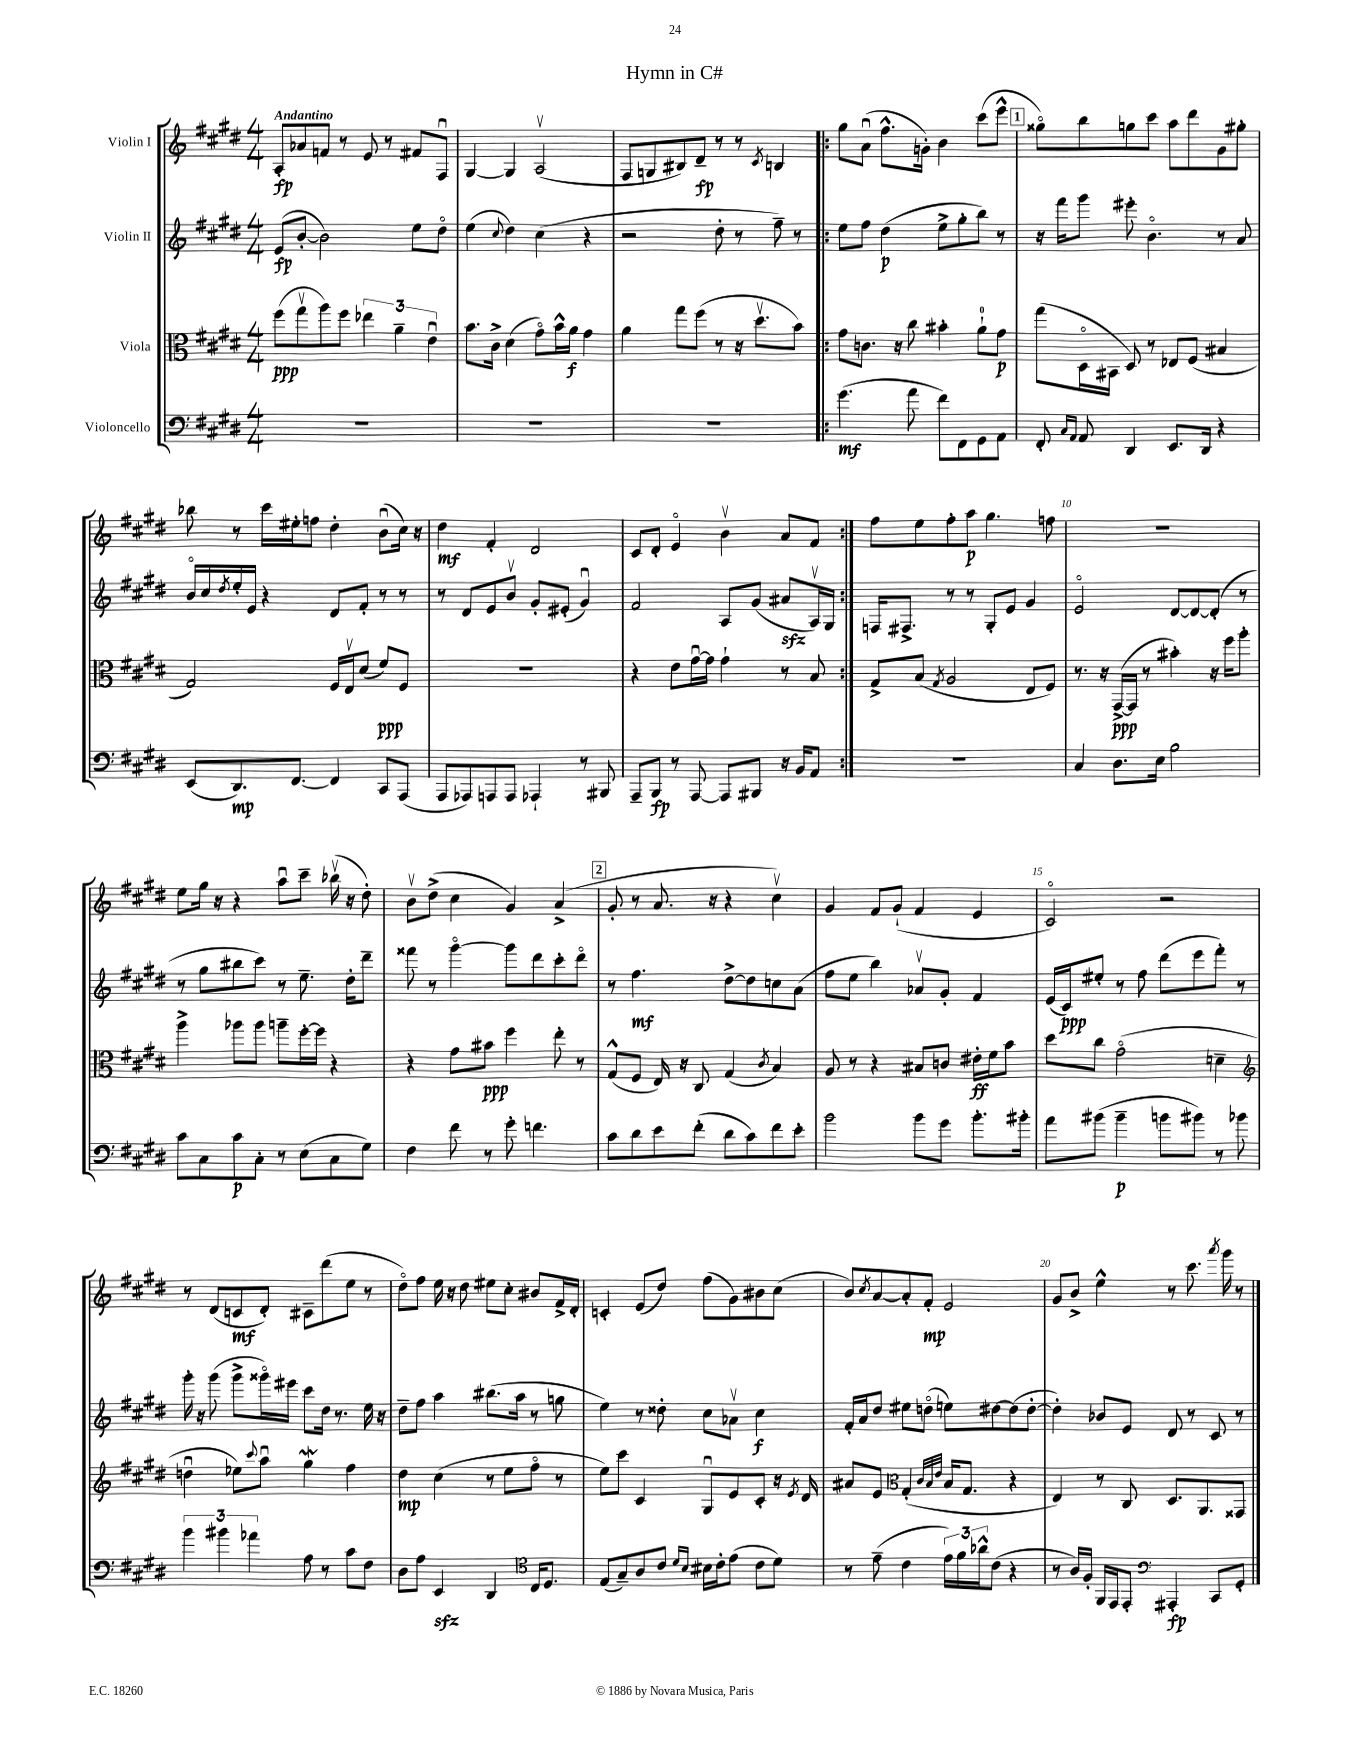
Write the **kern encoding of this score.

**kern	**dynam	**kern	**dynam	**kern	**dynam	**kern	**dynam
*part4	*part4	*part3	*part3	*part2	*part2	*part1	*part1
*staff4	*staff4	*staff3	*staff3	*staff2	*staff2	*staff1	*staff1
*I"Violoncello	*	*I"Viola	*	*I"Violin II	*	*I"Violin I	*
*clefF4	*	*clefC3	*	*clefG2	*	*clefG2	*
*k[f#c#g#d#]	*	*k[f#c#g#d#]	*	*k[f#c#g#d#]	*	*k[f#c#g#d#]	*
*M4/4	*	*M4/4	*	*M4/4	*	*M4/4	*
=1	=1	=1	=1	=1	=1	=1	=1
!	!	!	!	!	!	!LO:TX:a:B:t=Andantino	!
1r	.	(8ff#\L	ppp	(8e/L	fp	8A'/L	fp
.	.	8gg#v\	.	[8b'/J	.	8a-X/	.
.	.	8aa\)	.	2b\])	.	8fn/J	.
.	.	8ff#\J	.	.	.	8r	.
.	.	6ee-X\	.	.	.	8e/	.
.	.	.	.	.	.	8r	.
.	.	6a~\	.	.	.	.	.
.	.	.	.	8ee\L	.	8f#X/L	.
.	.	6eu\	.	.	.	.	.
.	.	.	.	8dd#\J	.	8F#u/J	.
=2	=2	=2	=2	=2	=2	=2	=2
1r	.	8.b\L	.	(4ee\	.	[4G#/	.
.	.	16c#^\Jk	.	.	.	.	.
.	.	.	.	8qqcc#/	.	.	.
.	.	(4d#\	.	4dd#\)	.	4G#/]	.
.	.	8g#\L)	.	(4cc#\	.	(2Av/	.
.	.	16b^^\L	.	.	.	.	.
.	.	16a\JJ	f	.	.	.	.
.	.	4g#\	.	4r	.	.	.
=3	=3	=3	=3	=3	=3	=3	=3
1r	.	4a\	.	2r	.	8F#/L	.
.	.	.	.	.	.	8Gn/	.
.	.	8gg#\L	.	.	.	8B#X/)	.
.	.	(8ff#\J	.	.	.	8d#~/J	fp
.	.	8r	.	8dd#'\	.	8r	.
.	.	16r	.	8r	.	8r	.
.	.	8.dd#v\L	.	.	.	.	.
.	.	.	.	.	.	8qc#/	.
.	.	.	.	8ff#~\)	.	4Bn/	.
.	.	8b\J)	.	8r	.	.	.
=4!|:	=4!|:	=4!|:	=4!|:	=4!|:	=4!|:	=4!|:	=4!|:
(4.g#\	mf	8g#\L	.	8ee\L	.	8gg#\L	.
.	.	8.cn\J	.	8ff#\J	.	(8au\J	.
.	.	.	.	(4dd#\	p	8.ff#^^\L	.
.	.	16r	.	.	.	.	.
8a\	.	8cc#\	.	.	.	.	.
.	.	.	.	.	.	16gn'\Jk)	.
8f#\L)	.	4b#X'\	.	8ee^\L	.	4b\	.
8FF#\	.	.	.	8gg#'\	.	.	.
8GG#\	.	8a`\L	.	8bb\J)	.	(8ccc#\L	.
8AA\J	.	8g#\J	p	8r	.	8eee^^\J	.
!!LO:REH:place=s1:t=1
=5	=5	=5	=5	=5	=5	=5	=5
8FF#'/	.	(8gg#\L	.	16r	.	8gg##X\L)	.
.	.	.	.	16fff#\KL	.	.	.
16qqC#/LL	.	.	.	.	.	.	.
16qqAA/JJ	.	.	.	.	.	.	.
8AA/	.	16D#\L	.	8ggg#\J	.	8bb\	.
.	.	16BB#X\JJ	.	.	.	.	.
4DD#/	.	8D#/)	.	8eee#X'\	.	8ggn\	.
.	.	8r	.	4.b\	.	8ccc#\J	.
8.EE/L	.	8E-X/L	.	.	.	8aa\L	.
.	.	(8F#/J	.	.	.	8ddd#\	.
16DD#/Jk	.	.	.	.	.	.	.
4r	.	4B#X/	.	8r	.	8g#\	.
.	.	.	.	8a/	.	8gg#X'\J	.
!!LO:LB:g=z
=6	=6	=6	=6	=6	=6	=6	=6
(8EE/L	.	2G#/)	.	16b/LL	.	8bb-X\	.
.	.	.	.	16cc#/	.	.	.
.	.	.	.	8qdd#/	.	.	.
8.DD#/)	mp	.	.	16ee'/	.	8r	.
.	.	.	.	16e/JJ	.	.	.
.	.	.	.	4r	.	16ccc#\LL	.
[8.FF#/J	.	.	.	.	.	16ee#X'\J	.
.	.	.	.	.	.	8ffn\J	.
4FF#/]	.	16F#/LL	.	8d#/L	.	4dd#'\	.
.	.	16Ev/J	.	.	.	.	.
.	.	(8d#/J	.	8f#'/J	.	.	.
8CC#/L	.	8f#/L)	ppp	8r	.	(8bu\L	.
(8AAA/J	.	8F#/J	.	8r	.	16cc#\Jk)	.
.	.	.	.	.	.	16r	.
=7	=7	=7	=7	=7	=7	=7	=7
8AAA/L	.	1r	.	8r	.	4dd#\	mf
8AAA-X/)	.	.	.	8d#/L	.	.	.
8AAAn/	.	.	.	8e/	.	4f#'/	.
8AAA/J	.	.	.	8bv/J	.	.	.
4AAA-X`/	.	.	.	8g#'/L	.	2d#/	.
.	.	.	.	(8e#X'/J	.	.	.
8r	.	.	.	4g#u/)	.	.	.
8BBB#X/	.	.	.	.	.	.	.
=8	=8	=8	=8	=8	=8	=8	=8
8AAA~/L	.	4r	.	2f#/	.	8c#/L	.
8BBB/J	fp	.	.	.	.	8d#'/J	.
8r	.	8e\L	.	.	.	4e/	.
[8AAA/	.	[16g#u\L	.	.	.	.	.
.	.	16g#\JJ]	.	.	.	.	.
8AAA/L]	.	4g#`\	.	8A/L	.	4bv\	.
8BBB#X/J	.	.	.	(8g#/J	.	.	.
16r	.	8r	.	8a#Xzz/L	.	8a/L	.
16BB/KL	.	.	.	.	.	.	.
8AA/J	.	8B/	.	16Av/L)	.	8f#/J	.
.	.	.	.	16G#/JJ	.	.	.
=9:|!	=9:|!	=9:|!	=9:|!	=9:|!	=9:|!	=9:|!	=9:|!
1r	.	8G#^/L	.	16Fn/KL	.	8ff#\L	.
.	.	.	.	8.F#X^/J	.	.	.
.	.	(8B/J	.	.	.	8ee\	.
.	.	8qG#/	.	.	.	.	.
.	.	2A/	.	8r	.	8ff#'\	.
.	.	.	.	8r	.	8aa\J	p
.	.	.	.	8G#'/L	.	4.gg#\	.
.	.	.	.	8e/J	.	.	.
.	.	8E/L	.	4g#/	.	.	.
.	.	8F#/J)	.	.	.	8ffn\	.
=10	=10	=10	=10	=10	=10	=10	=10
4C#/	.	8.r	.	2e/	.	1r	.
.	.	16r	.	.	.	.	.
8.D#\L	.	([16GG#^/LL	ppp	.	.	.	.
.	.	16GG#/JJ]	.	.	.	.	.
.	.	8r	.	.	.	.	.
16E\Jk	.	.	.	.	.	.	.
2B\	.	4b#X'\)	.	[8d#/L	.	.	.
.	.	.	.	8d#/_	.	.	.
.	.	16r	.	(8d#'/J]	.	.	.
.	.	16ff#\KL	.	.	.	.	.
.	.	8aa'\J	.	8r	.	.	.
!!LO:LB:g=z
=11	=11	=11	=11	=11	=11	=11	=11
8c#\L	.	4aa^\	.	8r	.	8ee\L	.
8C#\	.	.	.	8gg#\L	.	16gg#\Jk	.
.	.	.	.	.	.	16r	.
8c#\	p	8aa-X\L	.	8bb#X\	.	4r	.
8C#'\J	.	8aa-\J	.	8ccc#\J)	.	.	.
8r	.	8aan~\L	.	8r	.	8aau\L	.
(8E\L	.	[16ff#'\L	.	8.ee~\	.	8ccc#~\J	.
.	.	16ff#\JJ]	.	.	.	.	.
8C#\	.	4r	.	.	.	(16bb-Xv\	.
.	.	.	.	16dd#'\KL	.	16r	.
8G#\J)	.	.	.	8ddd#~\J	.	8dd#'\)	.
=12	=12	=12	=12	=12	=12	=12	=12
4F#\	.	4r	.	8fff##X\	.	8bv\L	.
.	.	.	.	8r	.	(8dd#^\J	.
8f#\	.	8g#\L	.	[4ggg#\	.	4cc#\	.
8r	.	8b#X\J	ppp	.	.	.	.
8g#'\	.	4ff#\	.	8ggg#\L]	.	4g#/)	.
4.fn\	.	.	.	8ddd#\	.	.	.
.	.	8ee'\	.	8ccc#'\	.	(4a^/	.
.	.	8r	.	8ddd#\J	.	.	.
!!LO:REH:place=s1:t=2
=13	=13	=13	=13	=13	=13	=13	=13
8c#\L	.	(8G#^^/L	.	8r	.	8g#'/	.
8d#\	.	8F#/J	.	4.ff#\	mf	8r	.
8e\	.	16E/)	.	.	.	8.a/	.
.	.	16r	.	.	.	.	.
(8f#'\J	.	8C#/	.	.	.	.	.
.	.	.	.	.	.	16r	.
8d#\L	.	(4G#/	.	[8dd#^\L	.	4r	.
8c#\)	.	.	.	8dd#\]	.	.	.
.	.	8qc#/	.	.	.	.	.
8f#\	.	4B/)	.	8ccn\	.	4cc#v\)	.
8e'\J	.	.	.	(8a\J	.	.	.
=14	=14	=14	=14	=14	=14	=14	=14
2b\	.	8A/	.	8ff#\L	.	4g#/	.
.	.	8r	.	8ee\J	.	.	.
.	.	4r	.	4bb\)	.	8f#/L	.
.	.	.	.	.	.	(8g#`/J	.
8b\L	.	8B#X/L	.	8a-Xv/L	.	4f#/	.
8g#\J	.	8cn/J	.	8g#'/J	.	.	.
8.b'\L	.	16e#X'\LL	ff	4f#/	.	4e/	.
.	.	16f#\J	.	.	.	.	.
.	.	8b\J	.	.	.	.	.
16b#X'\Jk	.	.	.	.	.	.	.
=15	=15	=15	=15	=15	=15	=15	=15
8a\L	.	8dd#\L	.	(16e/LL	.	2c#/)	.
.	.	.	.	16c#/J)	ppp	.	.
(8b#X\J	.	8cc#\J	.	8ee#X'/J	.	.	.
4b#~\	p	(2g#\	.	8r	.	.	.
.	.	.	.	8ff#\	.	.	.
8bn\L	.	.	.	(8ddd#\L	.	2r	.
8b#X\J)	.	.	.	8eee\	.	.	.
8r	.	4dn~\	.	8fff#'\J)	.	.	.
8b-X\	.	.	.	8r	.	.	.
!!LO:LB:g=z
=16	=16	=16	=16	=16	=16	=16	=16
*	*	*clefG2	*	*	*	*	*
6b\	.	4ddnu\	.	16ggg#'\	.	8r	.
.	.	.	.	16r	.	.	.
.	.	.	.	(8ggg#\	.	(8d#/L	.
6b#X\	.	.	.	.	.	.	.
.	.	8ee-X\L)	.	8ggg#^\L	.	8cn/	mf
6a-X\	.	.	.	.	.	.	.
.	.	8qqccc#/	.	.	.	.	.
.	.	8aau\J	.	16ggg##X\L)	.	8d#'/J)	.
.	.	.	.	16eee#X\JJ	.	.	.
8A\	.	4gg#W\	.	8ccc#\L	.	8c#X~\L	.
8r	.	.	.	16dd#\Jk	.	(8ddd#\	.
.	.	.	.	8.r	.	.	.
8c#\L	.	4ff#\	.	.	.	8ee\J	.
8F#\J	.	.	.	16ee\	.	8r	.
.	.	.	.	16r	.	.	.
=17	=17	=17	=17	=17	=17	=17	=17
8D#\L	.	4dd#\	mp	8dd#~\L	.	8dd#\L)	.
8A\J	.	.	.	8ff#\J	.	8ff#\J	.
4EEzz/	.	(4cc#\	.	4aa\	.	16ee\	.
.	.	.	.	.	.	16r	.
.	.	.	.	.	.	8dd#\	.
4DD#/	.	8r	.	(8.bb#X\L	.	8ee#X\L	.
.	.	8ee\L	.	.	.	8cc#'\J	.
.	.	.	.	16aa\Jk	.	.	.
*clefC4	*	*	*	*	*	*	*
16C#/KL	.	8ff#\J	.	8r	.	8b#X/L	.
8.D#/J	.	.	.	.	.	.	.
.	.	8r	.	8ggn\	.	16f#^/L	.
.	.	.	.	.	.	16d#'/JJ	.
=18	=18	=18	=18	=18	=18	=18	=18
(8E/L	.	8ee\L)	.	4ee\)	.	4cn'/	.
8G#~/)	.	8ccc#\J	.	.	.	.	.
8A/	.	4c#/	.	8r	.	(8e/L	.
8c#/J	.	.	.	8dd##X'\	.	8dd#/J)	.
16qqd#/LL	.	.	.	.	.	.	.
16qqB/JJ	.	.	.	.	.	.	.
16B#X\LL	.	8G#u/L	.	8cc#\L	.	(8ff#\L	.
16c#'\J	.	.	.	.	.	.	.
(8e\J	.	8e/	.	8a-Xv\J	.	8g#\)	.
8c#\L	.	8c#'/J	.	4cc#\	f	8b#X\	.
8d#\J)	.	16r	.	.	.	(8cc#\J	.
.	.	8qe/	.	.	.	.	.
.	.	16d#/	.	.	.	.	.
=19	=19	=19	=19	=19	=19	=19	=19
8r	.	8a#X/L	.	16f#'/LL	.	8b/L)	.
.	.	.	.	16a/J	.	.	.
.	.	.	.	.	.	8qcc#/	.
(8e~\	.	8e/J	.	8dd#/J	.	[8a/	.
*	*	*clefC3	*	*	*	*	*
4c#\	.	(4G#'/	.	8ee#X\L	.	8a'/]	.
.	.	.	.	(8ddn\J	.	8f#'/J	mp
.	.	32qqc#/LLL	.	.	.	.	.
.	.	32qqB/	.	.	.	.	.
.	.	32qqe/JJJ	.	.	.	.	.
24e\LL)	.	16B/KL	.	8een\L)	.	2e/	.
24f#\	.	.	.	.	.	.	.
.	.	8.G#/J	.	.	.	.	.
24a-X^^\J	.	.	.	.	.	.	.
(8c#\J	.	.	.	[8dd#X\	.	.	.
4r	.	4r	.	(8dd#\]	.	.	.
.	.	.	.	[8dd#'\J	.	.	.
=20	=20	=20	=20	=20	=20	=20	=20
8r	.	4E/)	.	4dd#'\])	.	8g#/L	.
16A/LL)	.	.	.	.	.	8b^/J	.
16F#'/JJ	.	.	.	.	.	.	.
16FF#/LL	.	8r	.	8b-X/L	.	4ee^^\	.
16EE/J	.	.	.	.	.	.	.
8EE'/J	.	8C#/	.	8e/J	.	.	.
*clefF4	*	*	*	*	*	*	*
4AAA#X'/	fp	8.D#/L	.	8d#/	.	8r	.
.	.	.	.	8r	.	8.ccc#\	.
.	.	8.AA/	.	.	.	.	.
8CC#/L	.	.	.	8c#/	.	.	.
.	.	.	.	.	.	8qaaa/	.
.	.	.	.	.	.	16ggg#\	.
8GG#'/J	.	8GG##X/J	.	8r	.	8r	.
==	==	==	==	==	==	==	==
*-	*-	*-	*-	*-	*-	*-	*-
